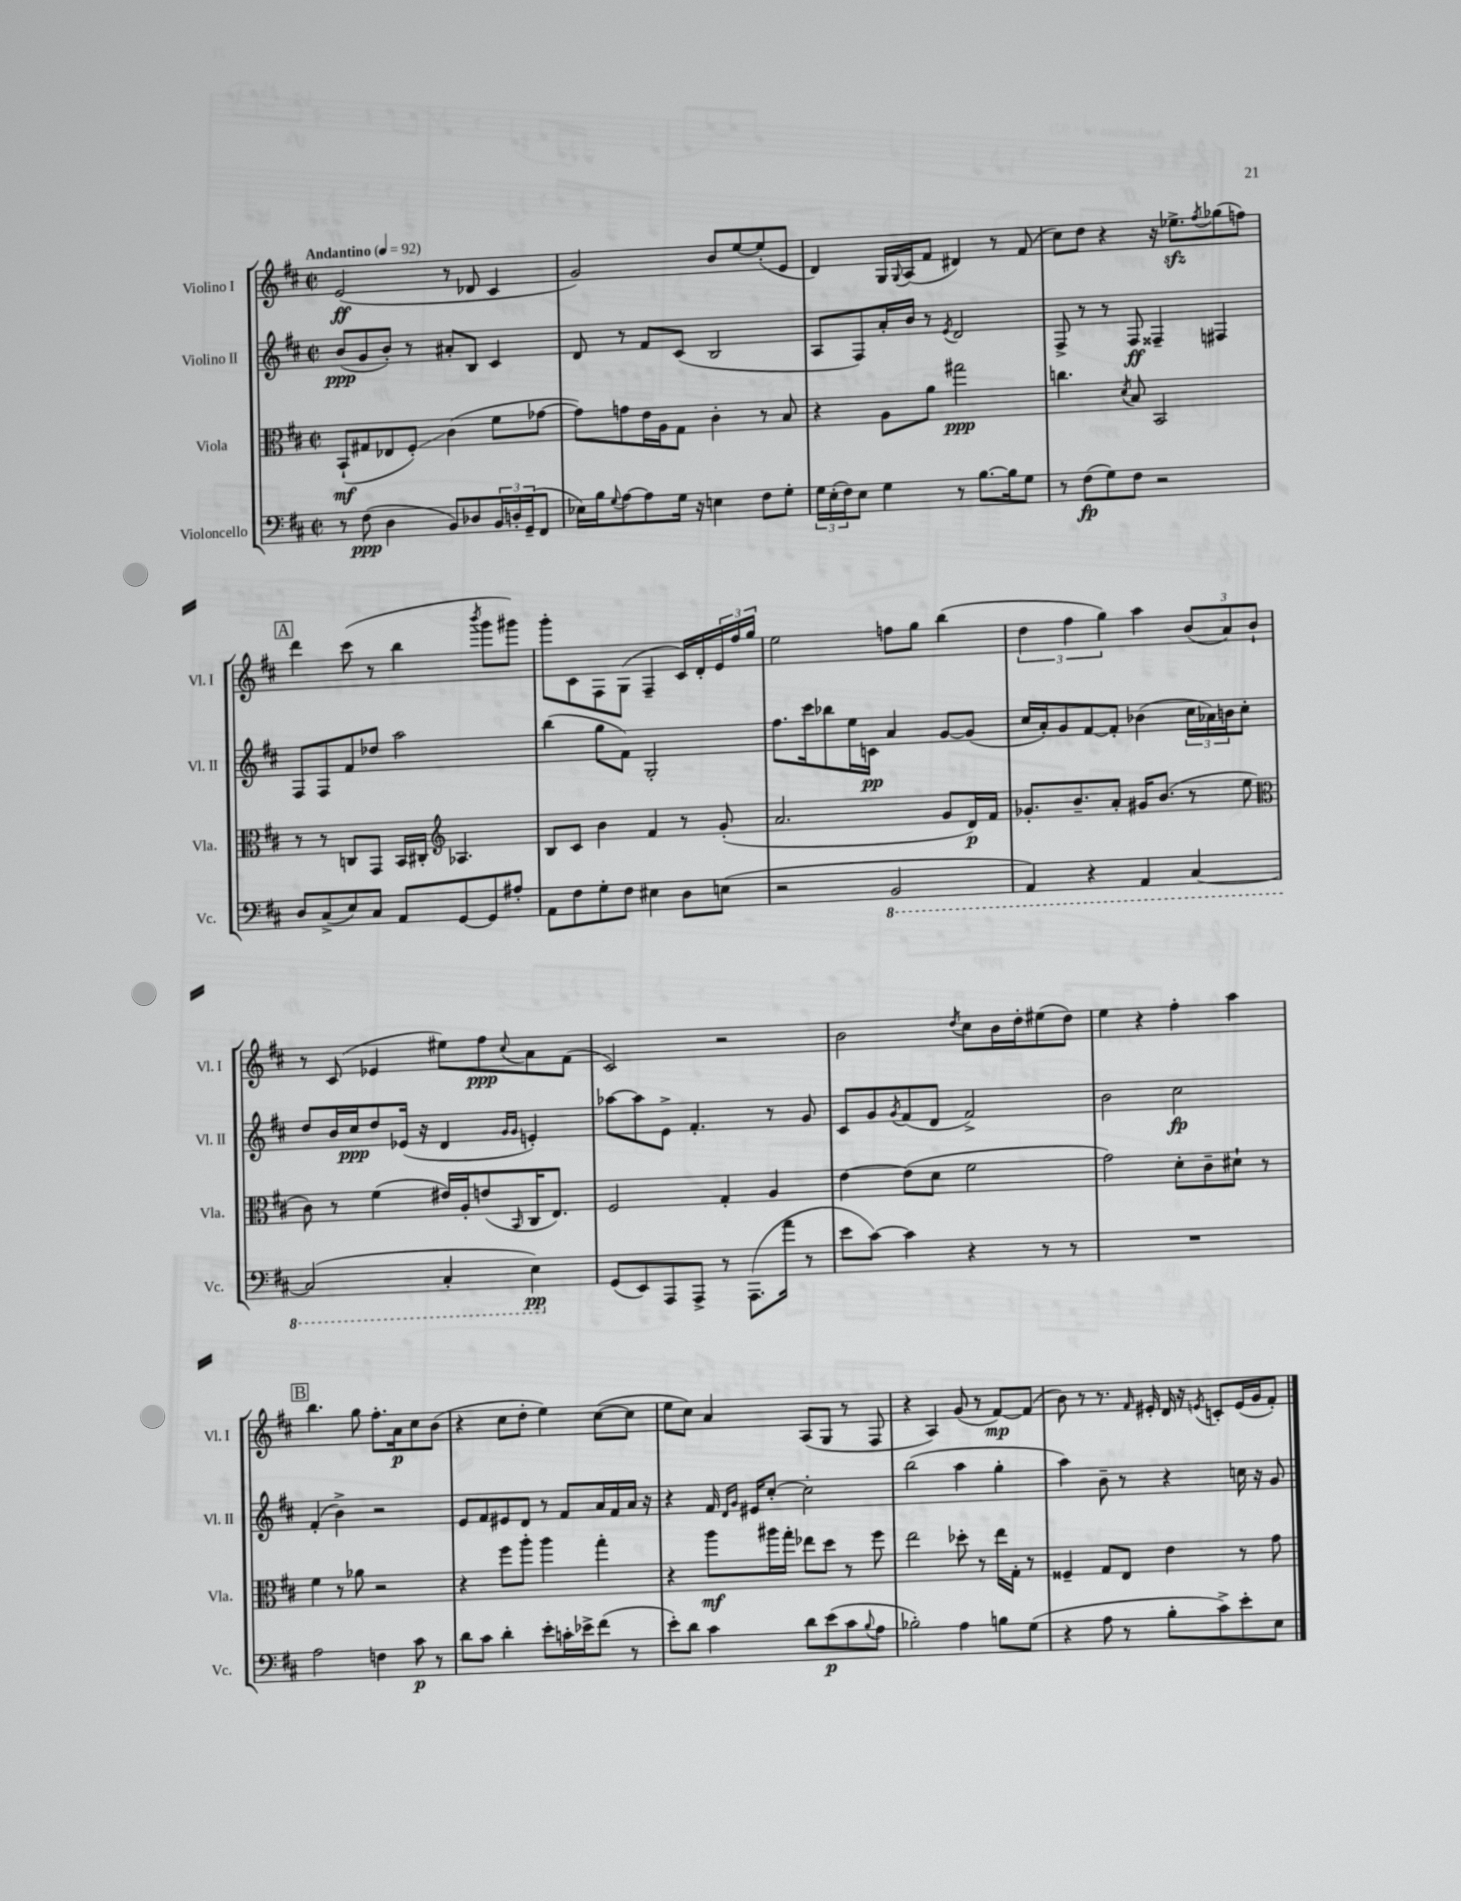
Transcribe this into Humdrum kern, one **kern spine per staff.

**kern	**kern	**kern	**kern
*staff4	*staff3	*staff2	*staff1
*clefF4	*clefC3	*clefG2	*clefG2
*k[f#c#]	*k[f#c#]	*k[f#c#]	*k[f#c#]
*M2/2	*M2/2	*M2/2	*M2/2
*met(c|)	*met(c|)	*met(c|)	*met(c|)
*MM92	*MM92	*MM92	*MM92
8r	(8BB`	(8b	(2e
(8F#	8G#	8g	.
4D	8E-	8b')	.
.	8F#')	8r	.
8BB)	(4c#	8a#'	8r
8D-	.	8B	8d-
24BB	8f#	4c#	4c#
24D'	.	.	.
(24GG~	.	.	.
8FF#	[8g-	.	.
=	=	=	=
16E-)	8g-])	8d	2g)
16B	.	.	.
8qqG	.	.	.
[8A	8g	8r	.
8A]	16e	8f#	.
.	16A	.	.
16G	8G	(8c#	.
16r	.	.	.
4E	4c#'	2B	8b
.	.	.	[8ee
8F#	8r	.	(8ee']
8G'	8B	.	8e
=	=	=	=
24G	4r	8A	4d)
(24E'	.	.	.
24F#)	.	.	.
8E	.	8F#)	.
4G	8A	16a'	16G
.	.	.	8qqG
.	.	16b	(16A
.	8a	8r	8f#
.	.	8qe	.
8r	2gg#	2d	4d#)
[8.B	.	.	.
.	.	.	8r
16B]	.	.	.
8G	.	.	(8f#
=	=	=	=
8r	4.cc	8F#^	8cc#)
(8F#	.	8r	8dd
8G)	.	8r	4r
.	8qd	.	.
8F#	8B	8F#	.
2r	2BB	4F##~	16r
.	.	.	8.ee-^
.	.	.	8qff#
.	.	4F#	(8gg-
.	.	.	8ff)
=	=	=	=
8D	8r	8F#	4ddd
(8C#^	8r	8F#	.
8E)	8C	8f#	(8ccc#
8C#	8GG	8dd-	8r
8AA	16BB	2aa	4bb
.	16C#'	.	.
*	*clefG2	*	*
[8GG	4.A-	.	.
.	.	.	8qbbb
8GG]	.	.	8ggg
8A#'	.	.	8ggg#)
=	=	=	=
8AA	8B	(4bb	8ggg'
8F#	8c#	.	8c#
8G'	4b	8gg	8F#
8F#	.	8f#)	(8G
4E#	4f#	2G'	4F#~
8D	8r	.	16c#)
.	.	.	16d'
(8E	(8g'	.	24e
.	.	.	24ff#
.	.	.	24gg
=	=	=	=
2r	2.a	8.ff#	2ee
.	.	16ccc#	.
.	.	8bb-	.
.	.	16ee	.
.	.	16c	.
2BBB	.	4a	8ff
.	.	.	8gg
.	8g	[8g	(4bb
.	16d)	(8g]	.
.	16f#	.	.
=	=	=	=
4AAA)	8.g-'	16cc#	6dd
.	.	16a')	.
.	.	8g	.
.	.	.	6ff#
.	8.b~	.	.
4r	.	[8f#	.
.	.	.	6gg)
.	8a'	8f#']	.
4AAA	16g#	(4b-	4aa
.	(8.b	.	.
[4CC#	8r	24cc#	(12b
.	.	24a-)	.
.	.	24b	12a)
.	8ee	8cc#'	.
.	.	.	12b`
=	=	=	=
*	*clefC3	*	*
(2CC#]	8c#)	8dd	8r
.	8r	16b	(8c#
.	.	16cc#	.
.	(4f#	8dd	4e-
.	.	(16e-	.
.	.	16r	.
4CC#'	16e#)	4d	8ee#)
.	16A'	.	.
.	(8e	.	8ff#
.	.	16qqg	.
.	16qqBB	16qqg	8qqcc#
4EE)	16C#	4e')	8a
.	8.E)	.	.
.	.	.	(8f#
=	=	=	=
(8GG	2F#	[8aa-	2c#)
8EE)	.	8aa-]	.
8AAA	.	8e^	.
8AAA^	.	4.f#'	.
8r	4G'	.	2r
(8.AAA	.	.	.
.	4A	8r	.
16a	.	.	.
8r	.	8g	.
=	=	=	=
8e	[4e	8c#	2b
[8c#)	.	8g	.
.	.	8qg	.
4c#]	(8e]	(8f#	.
.	8d	8d	.
.	.	.	8qdd
4r	2f#	2f#^)	8cc#
.	.	.	16b
.	.	.	16dd'
8r	.	.	(8ee#
8r	.	.	8dd)
=	=	=	=
1r	2g)	2b	4ee
.	.	.	4r
.	8d'	2cc#	4ff#'
.	8c#~	.	.
.	8d#`	.	4aa
.	8r	.	.
=	=	=	=
2A	4f#	(4f#'	4.bb
.	8r	4b^)	.
.	8a-	.	8gg
4F	2r	2r	8.ff#'
.	.	.	16a
8c#	.	.	8cc#
8r	.	.	(8b
=	=	=	=
8d	4r	8e	4r
8c#	.	8f#	.
4d'	8ff#	8e#	8cc#
.	8aa'	8d	8dd'
8e'	4aa	8r	4ee)
16c'	.	8f#	.
16e-^	.	.	.
(8f#	4gg'	16a	([8cc#
.	.	16f#	.
8r	.	16a	8cc#]
.	.	16r	.
=	=	=	=
8e')	4r	4r	8ee
8d	.	.	8cc#)
4c#	8aa	16f#	4a
.	.	16qqd	.
.	.	16qqg	.
.	.	16e#	.
.	16aa#	[8cc#'	.
.	16gg'	.	.
8d	8ee-	2cc#']	(8A
(8e	8dd	.	8G
8c#	8r	.	8r
8qqB	.	.	.
8A	8ff#	.	8F#
=	=	=	=
2B-')	2ee	(2bb	4r
.	.	.	4A)
4A	8dd-'	4aa	(8g
.	8r	.	8r
8B	16ee	4gg'	[8f#)
.	16G'	.	.
(8G	8r	.	(8f#]
=	=	=	=
4r	4F##~	4aa)	8b)
.	.	.	8r
8A	8G	8b~	8.r
8r	8E	8r	.
.	.	.	16qqf#
.	.	.	16e#'
8B'	4e	4r	16d
.	.	.	16r
.	.	.	8qe
8c#^)	.	.	8c'
8e'	8r	16cc	(16e
.	.	16r	16g
8E	8g	8g	8f#')
==	==	==	==
*-	*-	*-	*-
